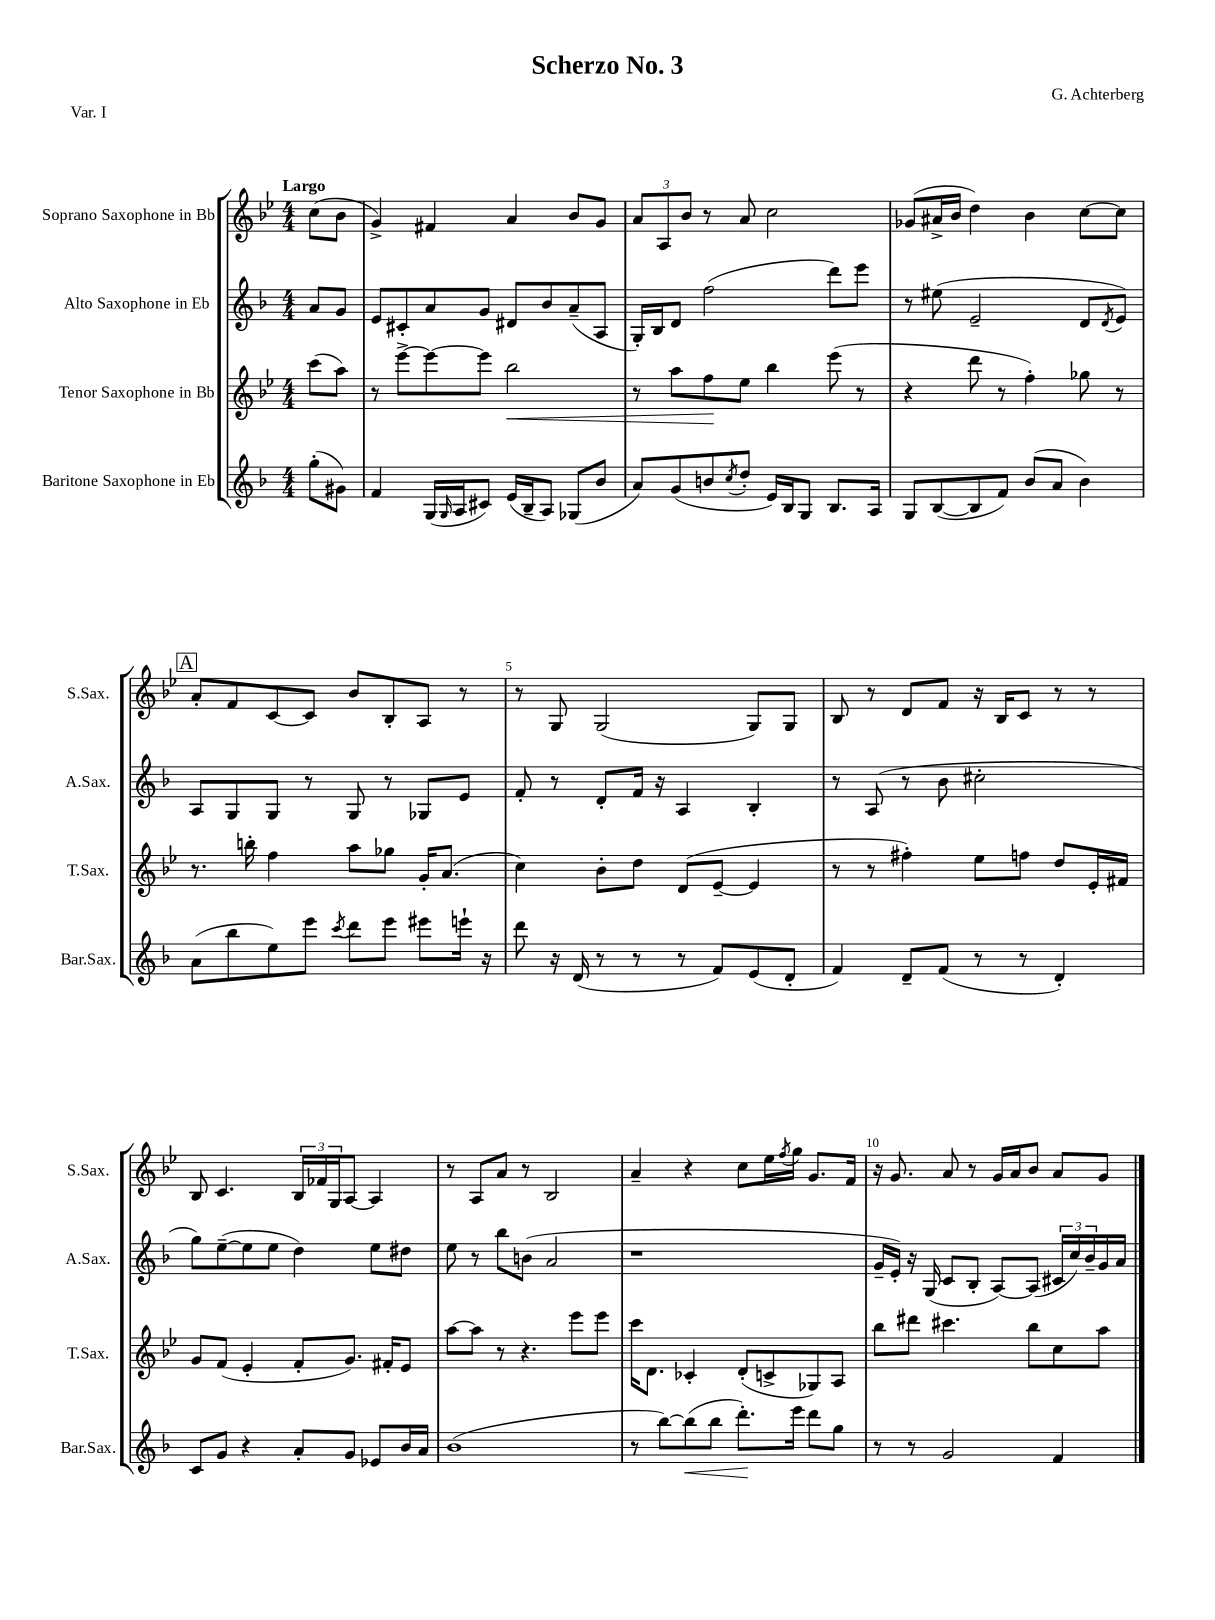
\header { title = "Scherzo No. 3" composer = "G. Achterberg" piece = "Var. I" }
<<
\new StaffGroup <<
\new Staff = "s0" \with { instrumentName = "Soprano Saxophone in Bb" shortInstrumentName = "S.Sax." } {
    \clef treble \key bes \major \numericTimeSignature \time 4/4 \partial 4 \tempo "Largo"
    c''8( bes'8 |
    g'4->) fis'4 a'4 bes'8 g'8 |
    \tuplet 3/2 { a'8 a8 bes'8 } r8 a'8 c''2 |
    ges'8( ais'16-> bes'16 d''4) bes'4 c''8~ c''8 |
    \mark \markup { \box "A" } a'8-. f'8 c'8~ c'8 bes'8 bes8-. a8 r8 |
    r8 g8 g2( g8) g8 |
    bes8 r8 d'8 f'8 r16 bes16 c'8 r8 r8 |
    bes8 c'4. \tuplet 3/2 { bes16 fes'16 g16 } a8~ a4 |
    r8 a8 a'8 r8 bes2 |
    a'4-- r4 c''8 ees''16 \acciaccatura { f''8 } g''16 g'8. f'16 |
    r16 g'8. a'8 r8 g'16 a'16 bes'8 a'8 g'8 \bar "|." |
}
\new Staff = "s1" \with { instrumentName = "Alto Saxophone in Eb" shortInstrumentName = "A.Sax." } {
    \clef treble \key f \major \numericTimeSignature \time 4/4 \partial 4
    a'8 g'8 |
    e'8 cis'8-. a'8 g'8 dis'8 bes'8 a'8--( a8 |
    g16-.) bes16 d'8 f''2( d'''8) e'''8 |
    r8 eis''8( e'2-- d'8 \acciaccatura { d'8 } e'8) |
    \mark \markup { \box "A" } a8 g8 g8 r8 g8 r8 ges8 e'8 |
    f'8-. r8 d'8-. f'16 r16 a4 bes4-. |
    r8 a8( r8 bes'8 cis''2-. |
    g''8) e''8~--( e''8 e''8 d''4) e''8 dis''8 |
    e''8 r8 bes''8 b'8( a'2 |
    r1 |
    g'16-- e'16-.) r16 g16( c'8 bes8-. a8~) a8( \tuplet 3/2 { cis'16 c''16) bes'16-- } g'16 a'16 \bar "|." |
}
\new Staff = "s2" \with { instrumentName = "Tenor Saxophone in Bb" shortInstrumentName = "T.Sax." } {
    \clef treble \key bes \major \numericTimeSignature \time 4/4 \partial 4
    c'''8( a''8) |
    r8 ees'''8~-> ees'''8~ ees'''8 bes''2\< |
    r8 a''8 f''8\! ees''8 bes''4 ees'''8( r8 |
    r4 d'''8 r8 f''4-.) ges''8 r8 |
    \mark \markup { \box "A" } r8. b''16-. f''4 a''8 ges''8 g'16-. a'8.( |
    c''4) bes'8-. d''8 d'8( ees'8~-- ees'4 |
    r8 r8 fis''4-.) ees''8 f''8 d''8 ees'16-. fis'16 |
    g'8 f'8( ees'4-. f'8-. g'8.) fis'16-. ees'8 |
    a''8~ a''8 r8 r4. ees'''8 ees'''8 |
    c'''16 d'8. ces'4-. d'8-.( c'8-> ges8) a8 |
    bes''8 dis'''8 cis'''4. bes''8 c''8 a''8 \bar "|." |
}
\new Staff = "s3" \with { instrumentName = "Baritone Saxophone in Eb" shortInstrumentName = "Bar.Sax." } {
    \clef treble \key f \major \numericTimeSignature \time 4/4 \partial 4
    g''8-.( gis'8) |
    f'4 g16( \grace { g16 } a16 cis'8) e'16( bes16-- a8) ges8( bes'8 |
    a'8) g'8( b'8 \acciaccatura { c''8 } d''8-. e'16) bes16 g8 bes8. a16 |
    g8 bes8~( bes8 f'8) bes'8( a'8 bes'4) |
    \mark \markup { \box "A" } a'8( bes''8 e''8) e'''8 \acciaccatura { c'''8 } d'''8 e'''8 eis'''8 e'''16-! r16 |
    d'''8 r16 d'16( r8 r8 r8 f'8) e'8( d'8-. |
    f'4) d'8-- f'8( r8 r8 d'4-.) |
    c'8 g'8 r4 a'8-. g'8 ees'8 bes'16 a'16 |
    bes'1( |
    r8 bes''8~) bes''8\<( bes''8 d'''8.-.\!) e'''16 d'''8 g''8 |
    r8 r8 g'2 f'4 \bar "|." |
}
>>
>>
\layout { \context { \Score \override BarNumber.break-visibility = ##(#f #t #t) barNumberVisibility = #(every-nth-bar-number-visible 5) } }
